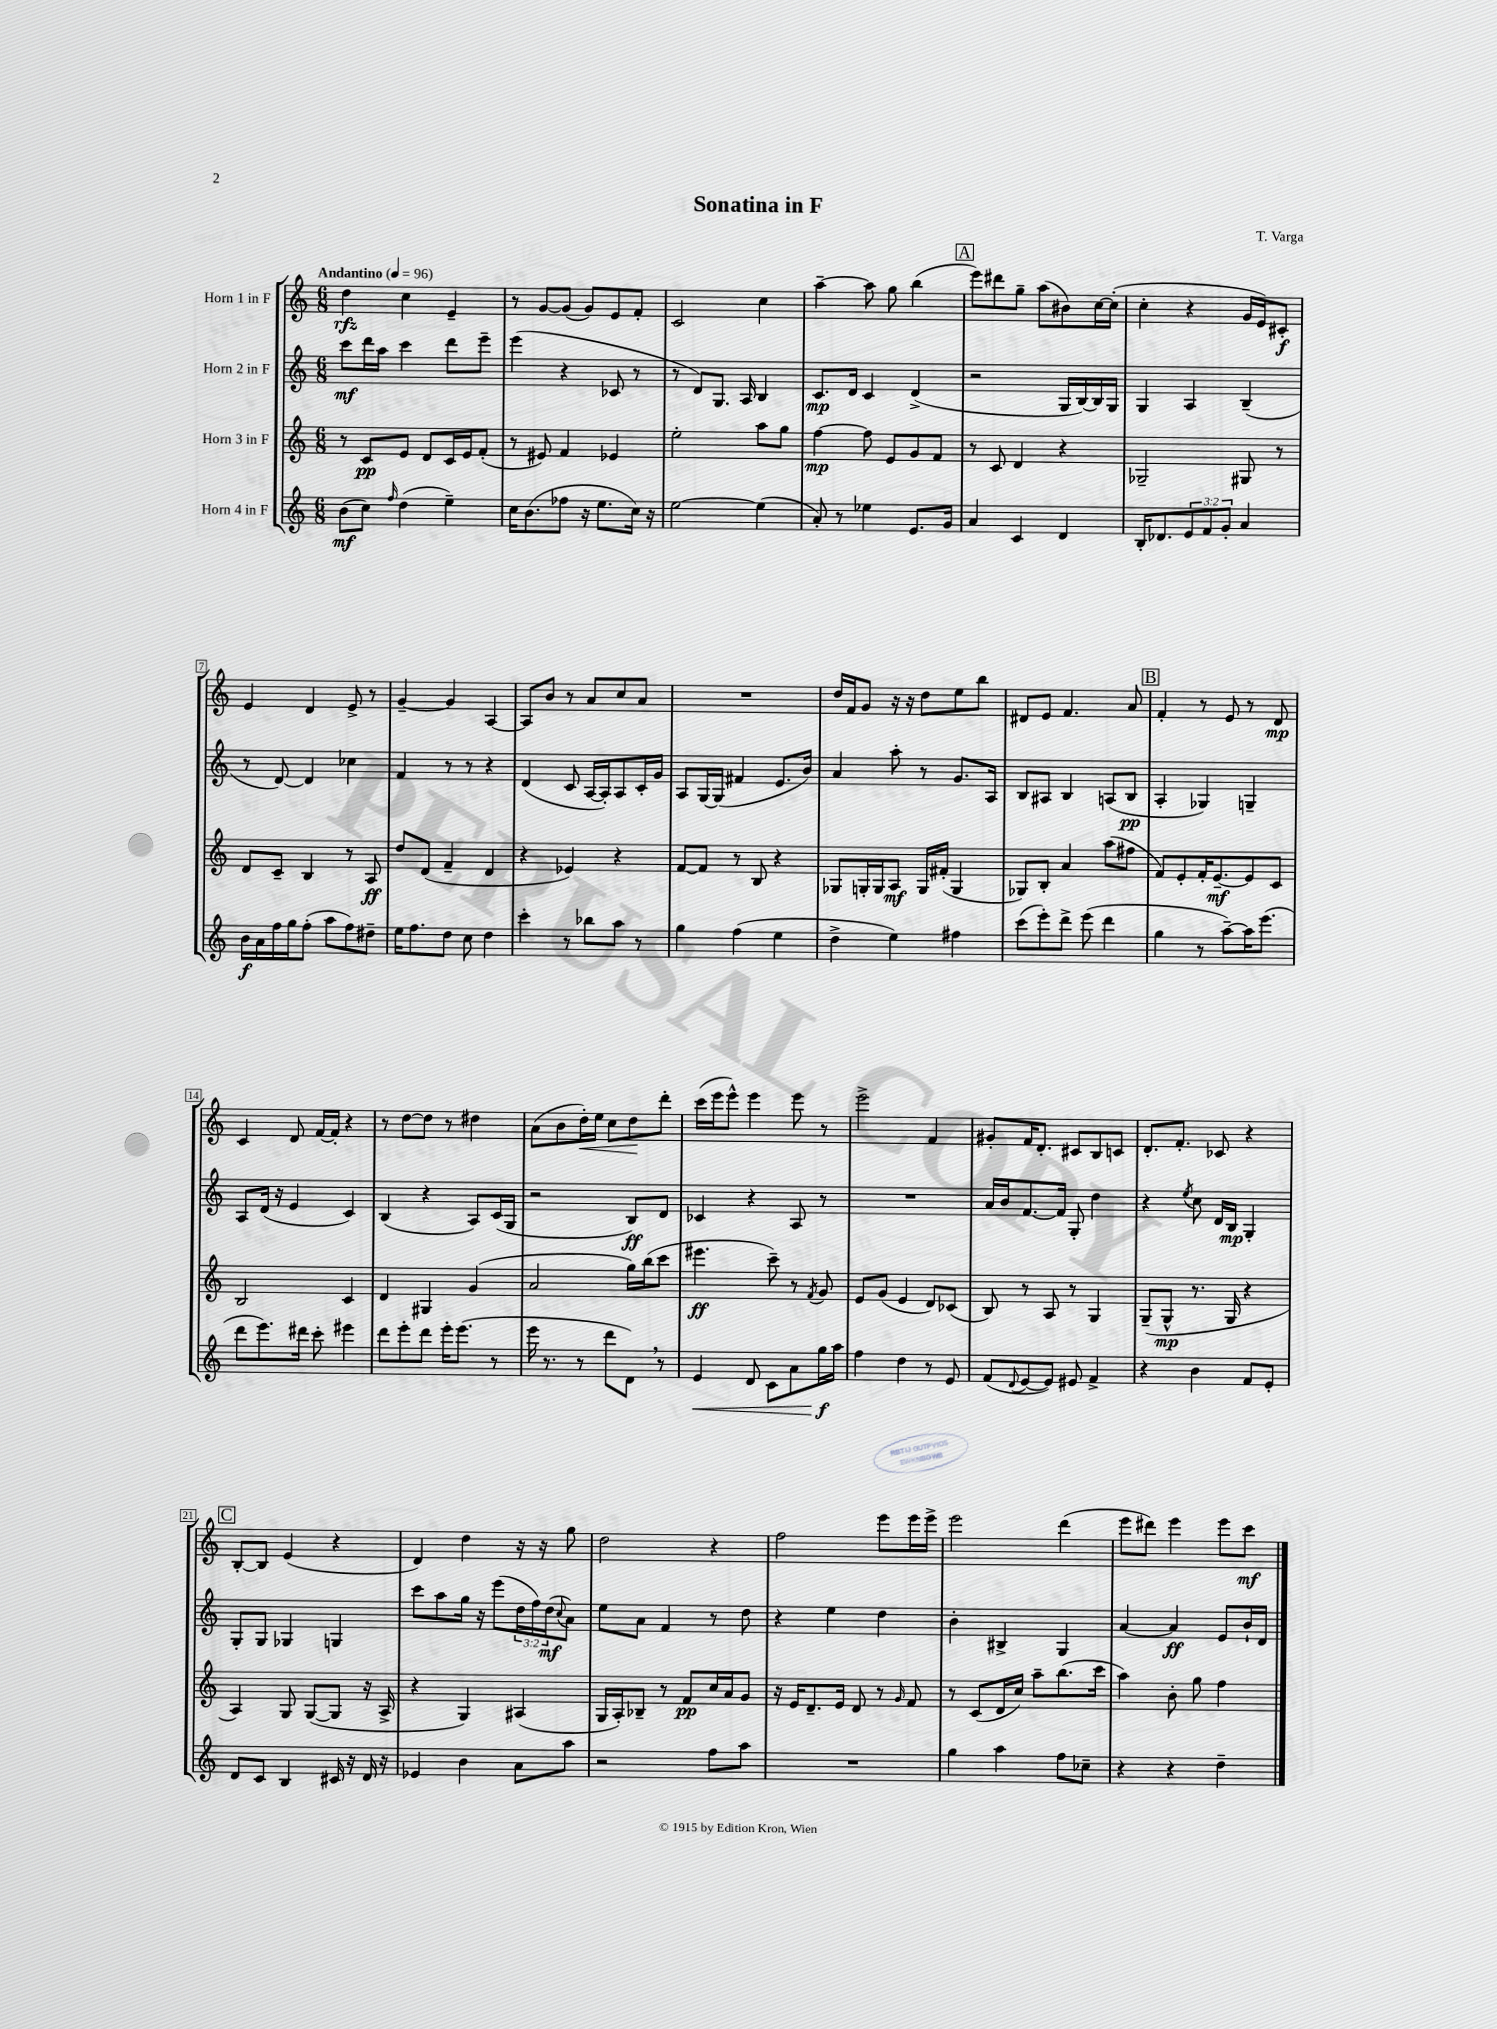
\header { title = "Sonatina in F" composer = "T. Varga" }
<<
\new StaffGroup <<
\new Staff = "s0" \with { instrumentName = "Horn 1 in F" } {
    \clef treble \key c \major \numericTimeSignature \time 6/8 \tempo "Andantino" 4 = 96
    d''4\rfz c''4 e'4-- |
    r8 g'8~ g'8( g'8) e'8 f'8-. |
    c'2 c''4 |
    a''4~-- a''8 g''8 b''4( |
    \mark \markup { \box "A" } e'''8) dis'''8 g''8-- a''8( bis'8) c''16~ c''16-.( |
    c''4-. r4 g'16 e'16) cis'8-.\f |
    e'4 d'4 e'8-> r8 |
    g'4~-- g'4 a4~ |
    a8 b'8 r8 a'8 c''8 a'8 |
    R2. |
    d''16 f'16 g'8 r16 r16 d''8 e''8 b''8 |
    dis'8 e'8 f'4. a'8 |
    \mark \markup { \box "B" } f'4-. r8 e'8 r8 d'8\mp |
    c'4 d'8 f'16~ f'16-. r4 |
    r8 d''8~ d''8 r8 dis''4 |
    a'8( b'8 d''16-.\<) e''16 c''8 d''8\! d'''8-. |
    c'''16( e'''16 e'''8-^) e'''4 e'''8 r8 |
    e'''2-> f'4 |
    gis'8-. f'16 d'8.-. cis'8 b8 c'8 |
    d'8.-. f'8.-. ces'8 r4 |
    \mark \markup { \box "C" } b8~-. b8 e'4( r4 |
    d'4) d''4 r16 r16 g''8 |
    d''2 r4 |
    f''2 e'''8 e'''16 e'''16-> |
    e'''2 d'''4( |
    e'''8 dis'''8) e'''4 e'''8 c'''8\mf \bar "|." |
}
\new Staff = "s1" \with { instrumentName = "Horn 2 in F" } {
    \clef treble \key c \major \numericTimeSignature \time 6/8 \override Staff.TupletNumber.text = #tuplet-number::calc-fraction-text
    c'''8\mf d'''16 a''16 c'''4 d'''8 e'''8-- |
    e'''4( r4 ces'8 r8 |
    r8 d'8) g8. a16 b4 |
    c'8.\mp d'16 c'4 d'4->( |
    \mark \markup { \box "A" } r2 g16 b16~) b16 g16 |
    g4 a4 b4--( |
    r8 d'8~) d'4 ces''4 |
    f'4 r8 r8 r4 |
    d'4( c'8 a16~ a16-.) a8 c'16-. g'16 |
    a8 g16~ g16( fis'4 e'8. b'16) |
    a'4 a''8-. r8 g'8. a16 |
    b8 ais8 b4 a8( b8\pp |
    \mark \markup { \box "B" } a4-. ges4) g4-- |
    a8 d'16( r16 e'4 c'4) |
    b4( r4 a8) c'16( g16 |
    r2 b8\ff) d'8 |
    ces'4 r4 a8 r8 |
    R2. |
    a'16 b'16 f'8.~ f'16 g8-. d''4 |
    r4 \acciaccatura { e''8 } c''8 d'16 b16\mp g4-. |
    \mark \markup { \box "C" } g8-. g8 ges4 g4 |
    c'''8 a''8 g''16 r16 e'''8( \tuplet 3/2 { d''16 f''16) d''16\mf( } \appoggiatura { c''8 } a'8) |
    e''8 a'8 f'4 r8 d''8 |
    r4 e''4 d''4 |
    b'4-. bis4-> g4 |
    a'4~ a'4\ff e'8 b'16-! d'16 \bar "|." |
}
\new Staff = "s2" \with { instrumentName = "Horn 3 in F" } {
    \clef treble \key c \major \numericTimeSignature \time 6/8
    r8 c'8\pp e'8 d'8 c'16 e'16 f'8-.( |
    r8 eis'8) f'4 ees'4 |
    e''2-. a''8 g''8 |
    f''4~\mp f''8 e'8 g'8 f'8 |
    \mark \markup { \box "A" } r8 c'8 d'4 r4 |
    ges2-- gis8 r8 |
    d'8 c'8-- b4 r8 a8\ff |
    d''8 d'8( f'4-- d'4 |
    r4 ees'4) r4 |
    f'8~ f'8 r8 b8 r4 |
    ges8 g16-. g16 a8\mf g16 fis'16-.( g4 |
    ges8) b8-. a'4 a''8( fis''8 |
    \mark \markup { \box "B" } f'8) e'8-. f'16-. e'8.~--\mf e'8 c'8 |
    b2 c'4 |
    d'4 gis4 g'4( |
    a'2 g''16) b''16( c'''8 |
    eis'''4.\ff c'''8--) r8 \acciaccatura { f'8 } g'8 |
    e'8 g'8( e'4 d'8) ces'8( |
    b8) r8 a8 r8 g4 |
    g8--( g8-^\mp r8. g16 r4 |
    \mark \markup { \box "C" } a4) g8 g8~( g8 r16 a16-> |
    r4 g4) ais4( |
    g16 a16-.) bes8-- r8 f'8\pp c''16 a'16 g'8 |
    r16 e'16 d'8.-- e'16 d'8 r8 \grace { g'16 } f'8 |
    r8 c'8( d'16 c''16) a''8-- b''8.( c'''16 |
    a''4) b'8-. g''8 f''4 \bar "|." |
}
\new Staff = "s3" \with { instrumentName = "Horn 4 in F" } {
    \clef treble \key c \major \numericTimeSignature \time 6/8 \override Staff.TupletNumber.text = #tuplet-number::calc-fraction-text
    b'8\mf( c''8) \grace { f''16 } d''4( e''4--) |
    c''16 b'8.( fes''8 r16 e''8. c''16) r16 |
    e''2~ e''4( |
    a'8-.) r8 ees''4 e'8. g'16 |
    \mark \markup { \box "A" } a'4 c'4 d'4 |
    b16-. des'8. \tuplet 3/2 { e'8 f'8 g'8-. } a'4 |
    b'16\f a'16 f''16 g''16 f''8-.( a''8 f''8) dis''8-- |
    e''16 f''8. d''8 c''8 d''4 |
    c'''4-. r8 bes''8 a''8 r8 |
    g''4 f''4( e''4 |
    d''4-> e''4) fis''4 |
    c'''8( e'''8-.) d'''8-> e'''8( d'''4 |
    \mark \markup { \box "B" } g''4 r8 a''8~--) a''16 e'''8.( |
    d'''8 e'''8.) dis'''16 c'''8-. eis'''4 |
    d'''8 e'''8-. d'''8 e'''16-. e'''8.( r8 |
    e'''16 r8. r8 d'''8 d'8) \breathe r8 |
    e'4\< d'8 c'8 a'8 g''16\f\! a''16 |
    f''4 d''4 r8 e'8 |
    f'8( \appoggiatura { d'8 } e'8~ e'8) eis'8 f'4-> |
    r4 b'4 f'8 e'8-. |
    \mark \markup { \box "C" } d'8 c'8 b4 cis'16 r16 d'16 r16 |
    ees'4 b'4 a'8 a''8 |
    r2 f''8 a''8 |
    R2. |
    g''4 a''4 f''8 ces''8-- |
    r4 r4 d''4-- \bar "|." |
}
>>
>>
\layout { \context { \Score \override BarNumber.stencil = #(make-stencil-boxer 0.1 0.3 ly:text-interface::print) } }
